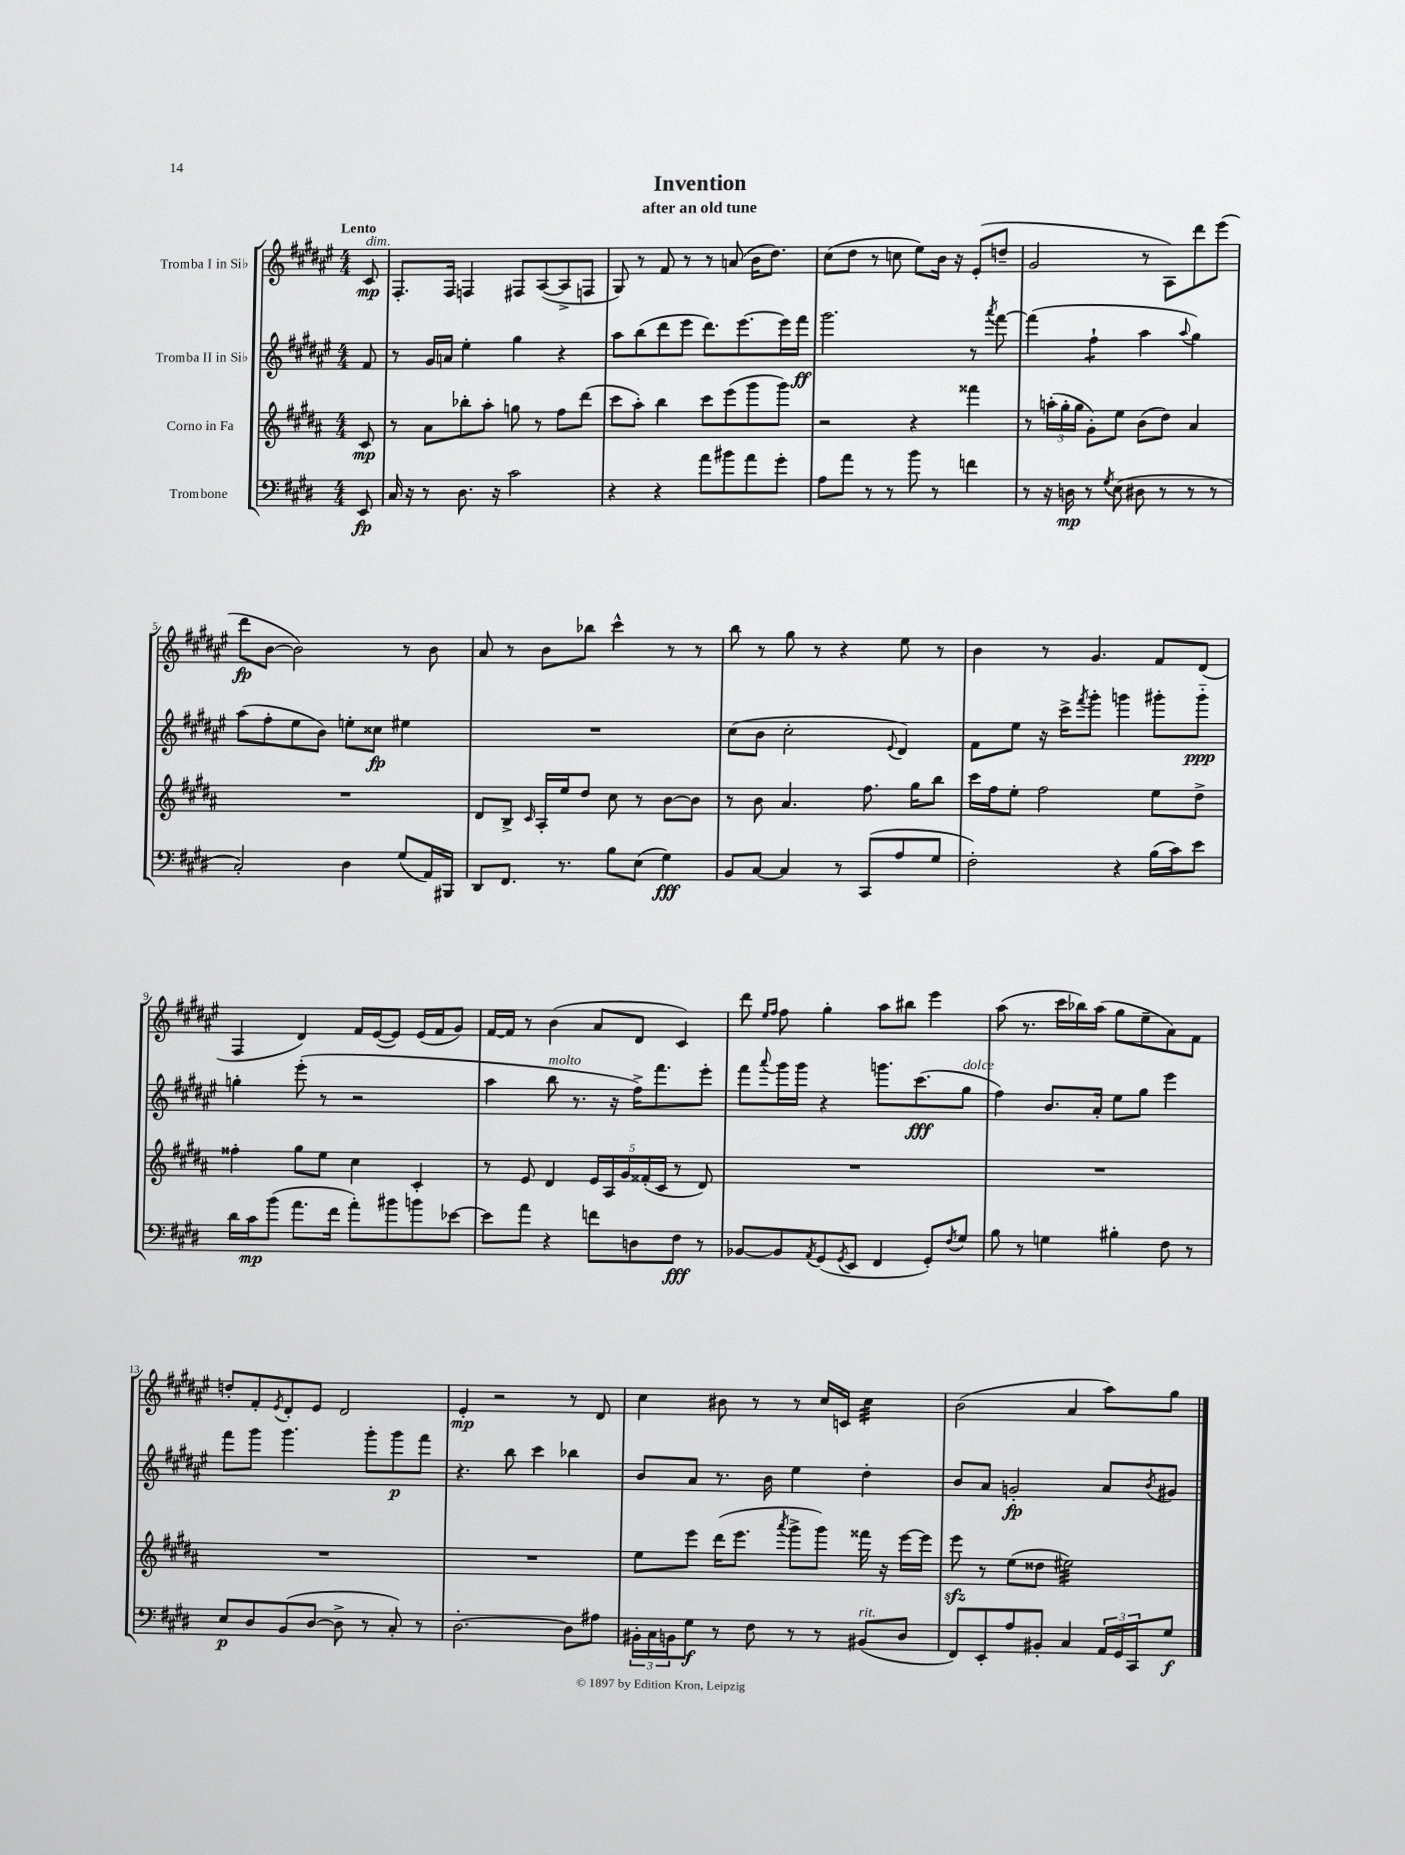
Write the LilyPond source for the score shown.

\header { title = "Invention" subtitle = "after an old tune" }
<<
\new StaffGroup <<
\new Staff = "s0" \with { instrumentName = "Tromba I in Sib" } {
    \clef treble \key fis \major \numericTimeSignature \time 4/4 \partial 8 \tempo "Lento"
    cis'8\mp^\markup { \italic "dim." } |
    fis8.-. fis16 f4 fis8 ais8~( ais8-> f8 |
    gis8) r8 fis'8 r8 r8 a'8( b'16 dis''8.) |
    cis''8( dis''8 r8 c''8 eis''8) b'16 r16 eis'8-.( d''8-- |
    gis'2 r8 ais8) dis'''8 eis'''8( |
    dis'''8\fp b'8~ b'2) r8 b'8 |
    ais'8 r8 b'8 bes''8 cis'''4-^ r8 r8 |
    b''8 r8 gis''8 r8 r4 eis''8 r8 |
    b'4 r8 gis'4. fis'8 dis'8( |
    fis4 dis'4) fis'16 eis'16~( eis'8) eis'16( fis'16 gis'8) |
    fis'16~ fis'16 r8 b'4( ais'8 dis'8 cis'4) |
    dis'''8 \grace { eis''16 fis''16 } fis''8 gis''4-. ais''8 bis''8 eis'''4 |
    ais''8( r8. cis'''16 bes''16) ais''16( gis''8 eis''8-- ais'8) fis'8 |
    d''8-. fis'8-. \acciaccatura { eis'8 } dis'8-. eis'8 dis'2 |
    eis'4-.\mp r2 r8 dis'8 |
    cis''4 bis'8 r8 r8 cis''16 c'16 cis''4:32 |
    b'2( ais'4 ais''8) gis''8 \bar "|." |
}
\new Staff = "s1" \with { instrumentName = "Tromba II in Sib" } {
    \clef treble \key fis \major \numericTimeSignature \time 4/4 \partial 8
    fis'8 |
    r8 gis'16 a'16 eis''4-. gis''4 r4 |
    ais''8 b''8( dis'''8 eis'''8 dis'''8.) eis'''8.~ eis'''16 fis'''16\ff |
    gis'''2. r8 \acciaccatura { ais'''8 } fis'''8~ |
    fis'''4( fis''4:8-! ais''4 \appoggiatura { ais''8 } gis''4) |
    ais''8( fis''8-. eis''8 b'8) e''8-. cisis''8\fp eis''4 |
    R1 |
    cis''8( b'8 cis''2-. \appoggiatura { eis'8 } dis'4) |
    fis'8 eis''8 r16 cis'''16-> \acciaccatura { fis'''8 } gis'''8-. g'''4 gis'''8-. gis'''8-_\ppp |
    g''4-. eis'''8-.( r8 r2 |
    ais''4 b''8^\markup { \italic "molto" } r8. r16 fis''16->) fis'''8. eis'''8-. |
    fis'''8 \appoggiatura { ais'''8 } gis'''16 gis'''16 r4 g'''8. cis'''8.\fff( gis''8^\markup { \italic "dolce" } |
    fis''4) b'8. ais'16-. eis''8 gis''8 eis'''4 |
    fis'''8 gis'''8 gis'''4. gis'''8-. gis'''8\p fis'''8 |
    r4. b''8 cis'''4 bes''4 |
    b'8 ais'8 r8. b'16 eis''4 dis''4-. |
    b'8 ais'8 g'2-.\fp ais'8 \acciaccatura { b'8 } gis'8 \bar "|." |
}
\new Staff = "s2" \with { instrumentName = "Corno in Fa" } {
    \clef treble \key b \major \numericTimeSignature \time 4/4 \partial 8
    cis'8\mp |
    r8 ais'8 bes''8-. ais''8-. g''8 r8 fis''8 dis'''8( |
    cis'''8 ais''8-.) b''4 cis'''8 e'''8( gis'''8 gis'''8) |
    r2 r4 fisis'''4 |
    r8 \tuplet 3/2 { a''16-.( gis''16-. gis''16 } gis'8-.) e''8 b'8( dis''8) ais'4 |
    R1 |
    dis'8 b8-> \grace { cis'16 } ais16-. e''16 dis''8 cis''8 r8 b'8~ b'8 |
    r8 b'8 ais'4. fis''8. gis''16 b''8 |
    cis'''16 fis''16 e''8-. fis''2 e''8 dis''8-> |
    fisis''4-. gis''8 e''8 cis''4 cis'4-. |
    r8 e'8 dis'4 \tuplet 5/4 { e'16 ais16 gis'16 fisis'16-.( cis'16 } r8 dis'8) |
    R1 |
    R1 |
    R1 |
    R1 |
    e''8 e'''8 dis'''16( e'''8. \acciaccatura { ais'''8 } gis'''8-> gis'''8) fisis'''16 r16 e'''16~ e'''16 |
    e'''8\sfz r8 e''8( disis''8 eis''2:32) \bar "|." |
}
\new Staff = "s3" \with { instrumentName = "Trombone" } {
    \clef bass \key e \major \numericTimeSignature \time 4/4 \partial 8
    e,8\fp |
    cis16 r16 r8 dis8. r16 cis'2 |
    r4 r4 a'8 bis'8 a'8 gis'8-. |
    a8 a'8 r8 r8 b'8 r8 f'4 |
    r8 r16 d16\mp r8 \acciaccatura { gis8 } e8( dis8 r8 r8 r8 |
    cis2-.) dis4 gis8( a,16) bis,,16 |
    dis,8 fis,8. r8. b8 e8( gis4\fff) |
    b,8 cis8~ cis4 r8 cis,8( a8 gis8 |
    fis2-.) r4 b16( cis'16) e'8 |
    dis'16 cis'16\mp b'8( a'8. fis'16 a'8-.) bis'8 b'8 ees'8~ |
    ees'8 a'8 r4 f'8 d8 fis8\fff r8 |
    bes,8~ bes,8 \acciaccatura { a,8 } gis,8( \acciaccatura { gis,8 } e,8 fis,4 gis,8-.) \acciaccatura { fis8 } gis8 |
    b8 r8 g4 bis4-. fis8 r8 |
    e8\p dis8 b,8( dis8~ dis8-> r8 cis8-.) r8 |
    dis2.~-. dis8 ais8 |
    \tuplet 3/2 { bis,16-. cis16 b,16 } gis8\f r8 fis8 r8 r8 bis,8^\markup { \italic "rit." }( dis8 |
    fis,8) e,8-. a8 bis,8-. cis4 \tuplet 3/2 { a,16 gis,16 cis,16 } gis8\f \bar "|." |
}
>>
>>
